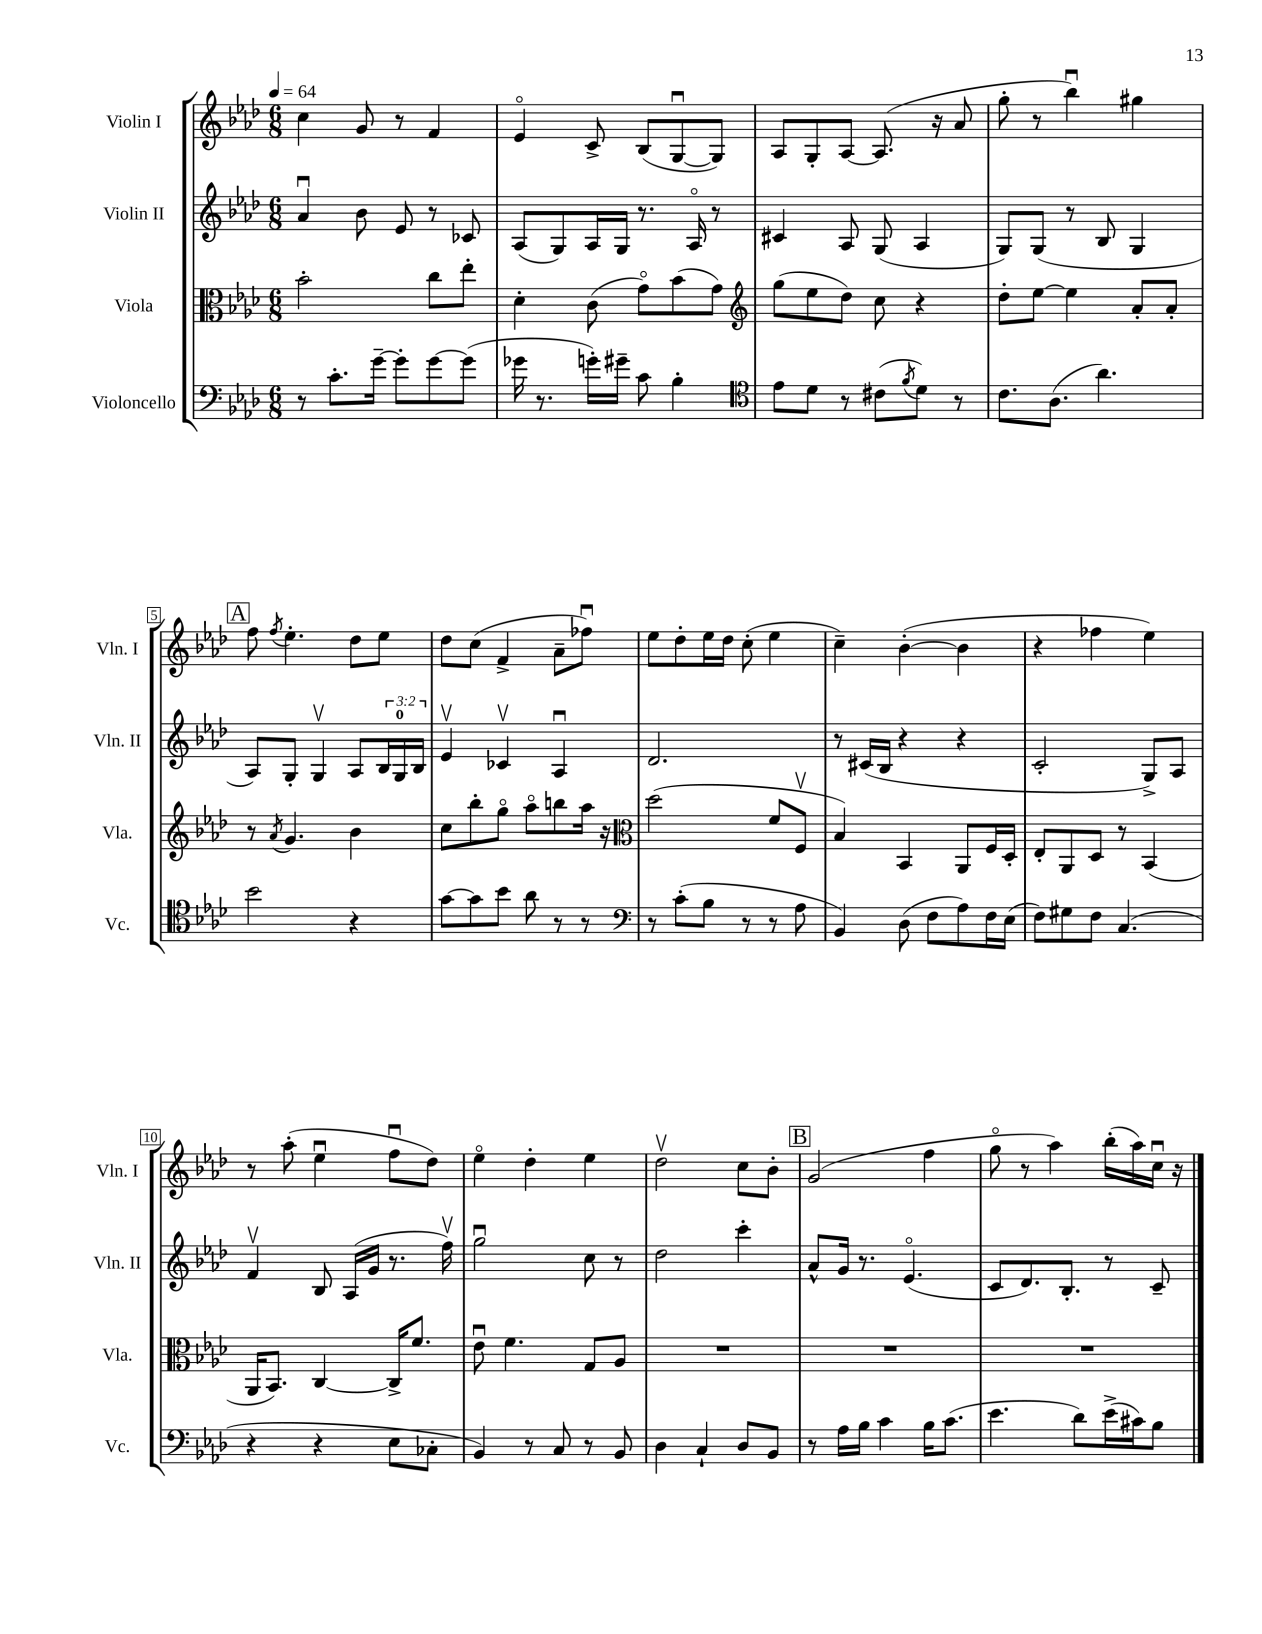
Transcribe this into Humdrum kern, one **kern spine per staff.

**kern	**kern	**kern	**kern
*part4	*part3	*part2	*part1
*staff4	*staff3	*staff2	*staff1
*I"Violoncello	*I"Viola	*I"Violin II	*I"Violin I
*I'Vc.	*I'Vla.	*I'Vln. II	*I'Vln. I
*clefF4	*clefC3	*clefG2	*clefG2
*k[b-e-a-d-]	*k[b-e-a-d-]	*k[b-e-a-d-]	*k[b-e-a-d-]
*M6/8	*M6/8	*M6/8	*M6/8
*MM64	*MM64	*MM64	*MM64
=1	=1	=1	=1
8r	2b-'\	4a-u/	4cc\
8.c'\L	.	.	.
.	.	8b-\	8g/
[16g~\Jk	.	.	.
8g'\L]	.	8e-/	8r
[8g\	8cc\L	8r	4f/
(8g\J]	8ee-'\J	8c-X/	.
=2	=2	=2	=2
16g-X\	4d-'\	(8A-/L	4e-/
8.r	.	.	.
.	.	8G/)	.
16gn'\LL)	(8c\	16A-/L	8c^/
16g#X~\JJ	.	16G/JJ	.
8c\	8g\L)	8.r	(8B-/L
4B-'\	(8b-\	.	[8Gu/
.	.	16A-/	.
.	8g\J)	8r	8G/J])
=3	=3	=3	=3
*clefC4	*clefG2	*	*
8e-\L	(8gg\L	4c#X/	8A-/L
8d-\J	8ee-\	.	8G'/
8r	8dd-\J)	8A-/	[8A-/J
(8c#X\L	8cc\	(8G/	(8.A-/]
8qf/	.	.	.
8d-\J)	4r	4A-/	.
.	.	.	16r
8r	.	.	8a-/
=4	=4	=4	=4
8.c\L	8dd-'\L	8G/L)	8gg'\
.	[8ee-\J	(8G/J	8r
(8.A-\J	.	.	.
.	4ee-\]	8r	4bb-u\)
4.a-\)	.	8B-/	.
.	8a-'/L	4G/	4gg#X\
.	8a-'/J	.	.
!!LO:LB:g=z
!!LO:REH:place=s1:t=A
=5	=5	=5	=5
2b-\	8r	8A-/L)	8ff\
.	8qa-/	.	8qff/
.	4.g/	8G'/J	4.ee-'\
.	.	4Gv/	.
4r	4b-\	8A-/L	8dd-\L
.	.	24B-/L	8ee-\J
.	.	24G/	.
.	.	24B-/JJ	.
=6	=6	=6	=6
[8g\L	8cc\L	4e-v/	8dd-\L
8g\]	8bb-'\	.	(8cc\J
8b-\J	8gg\J	4c-Xv/	4f^/
8a-\	8aa-\L	.	.
8r	8bbn\	4A-u/	8a-~\L
8r	16aa-\Jk	.	8ff-Xu\J)
.	16r	.	.
=7	=7	=7	=7
*clefF4	*clefC3	*	*
8r	(2dd-\	2.d-/	8ee-\L
(8c'\L	.	.	8dd-'\
8B-\J	.	.	16ee-\L
.	.	.	16dd-\JJ
8r	.	.	(8cc'\
8r	8f/L	.	4ee-\
8A-\	8Fv/J	.	.
=8	=8	=8	=8
4BB-/)	4B-/)	8r	4cc~\)
.	.	(16c#X/LL	.
.	.	16B-/JJ	.
(8D-\	4BB-/	4r	([4b-'\
8F\L	.	.	.
8A-\)	8AA-/L	4r	4b-\]
16F\L	16F/L	.	.
(16E-\JJ	16D-'/JJ	.	.
=9	=9	=9	=9
8F\L)	8E-'/L	2c'/	4r
8G#X\	8AA-/	.	.
8F\J	8D-/J	.	4ff-X\
(4.C/	8r	.	.
.	(4BB-/	8G^/L)	4ee-\)
.	.	8A-/J	.
!!LO:LB:g=z
=10	=10	=10	=10
4r	16AA-/KL	4fv/	8r
.	8.BB-/J)	.	.
.	.	.	(8aa-'\
4r	[4C/	8B-/	4ee-u\
.	.	(16A-/LL	.
.	.	16g/JJ	.
8E-\L	16C^/KL]	8.r	8ffu\L
.	8.f/J	.	.
8C-X'\J	.	.	8dd-\J)
.	.	16ffv\)	.
=11	=11	=11	=11
4BB-/)	8e-u\	2ggu\	4ee-\
.	4.f\	.	.
8r	.	.	4dd-'\
8C/	.	.	.
8r	8G/L	8cc\	4ee-\
8BB-/	8A-/J	8r	.
=12	=12	=12	=12
4D-\	2.r	2dd-\	2dd-v\
4C`/	.	.	.
8D-/L	.	4ccc'\	8cc\L
8BB-/J	.	.	8b-'\J
!!LO:REH:place=s1:t=B
=13	=13	=13	=13
8r	2.r	8a-^^/L	(2g/
16A-\LL	.	16g/Jk	.
16B-\JJ	.	8.r	.
4c\	.	.	.
.	.	(4.e-/	.
16B-\KL	.	.	4ff\
(8.c\J	.	.	.
=14	=14	=14	=14
4.e-\	2.r	8c/L	8gg\
.	.	8.d-/)	8r
.	.	.	4aa-\)
.	.	8.B-'/J	.
8d-\L)	.	.	.
(16e-^\L	.	8r	(16bb-'\LL
16c#X\J)	.	.	16aa-\)
8B-\J	.	8c~/	16ccu\JJ
.	.	.	16r
==	==	==	==
*-	*-	*-	*-
